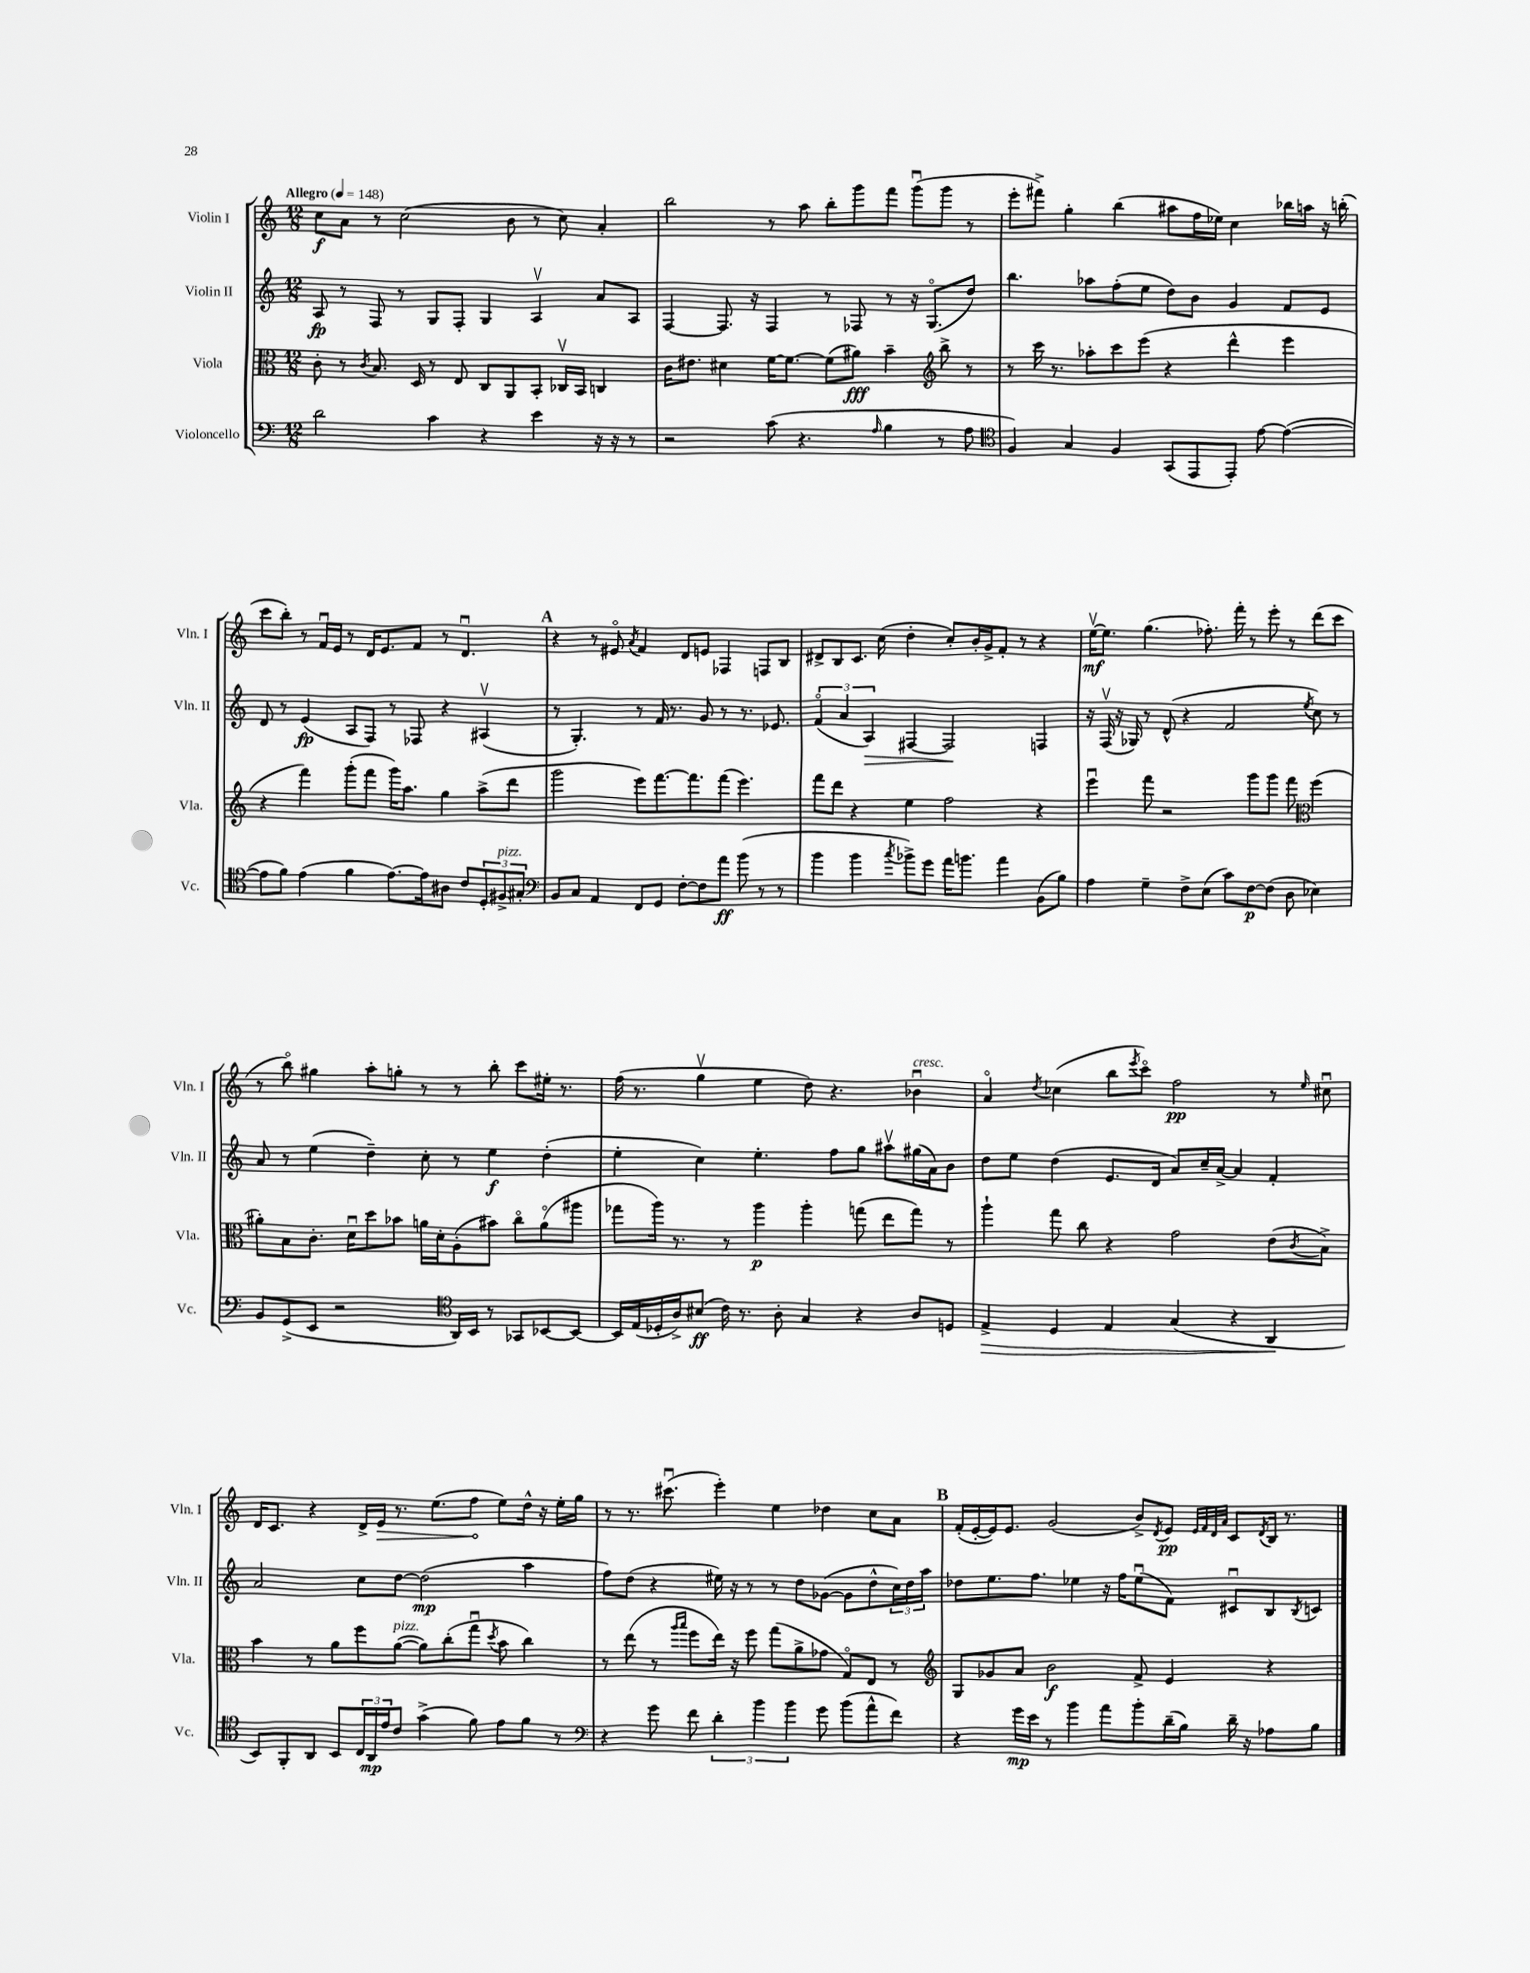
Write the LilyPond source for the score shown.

<<
\new StaffGroup <<
\new Staff = "s0" \with { instrumentName = "Violin I" shortInstrumentName = "Vln. I" } {
    \clef treble \key c \major \numericTimeSignature \time 12/8 \tempo "Allegro" 4 = 148
    c''8\f a'8 r8 c''2( b'8 r8 c''8) a'4-. |
    b''2 r8 a''8 b''8-. g'''8 f'''8 g'''8\downbow( g'''8 r8 |
    e'''8-. fis'''8->) g''4-. b''4( ais''8 f''16 ees''16) c''4 bes''16 a''16 r16 b''16-.( |
    c'''8 b''8-.) r8 f'16\downbow e'16 r8 d'16 e'8. f'8 r8 d'4.\downbow |
    \mark \markup { \bold "A" } r4 r8 eis'8\flageolet \acciaccatura { a'8 } f'4 d'8 e'8 fes4 f8 b8 |
    dis'8-> b8 c'8. c''16( d''4-. c''8-.) b'16-. g'16-> f'8-. r8 r4 |
    e''16~\upbow\mf e''8. g''4.( fes''8.-.) f'''16-. r8 e'''8-. r8 d'''8( c'''8 |
    r8 b''8\flageolet) gis''4 a''8-. g''8-. r8 r8 b''8-. c'''8 eis''16-. r8. |
    f''16( r8. g''4\upbow e''4 d''8) r4. bes'4\downbow^\markup { \italic "cresc." } |
    a'4\flageolet \acciaccatura { d''8 } ces''4( b''8 \acciaccatura { e'''8 } c'''8\flageolet) f''2\pp r8 \grace { e''16 } cis''8\downbow |
    d'16 c'8. r4 d'16-> \once \override Hairpin.circled-tip = ##t e'16\> r8. e''8.( f''8\! e''8) d''16-^ r16 e''16-. g''16 |
    r8 r8. cis'''8.\downbow( e'''4-.) e''4 des''4 c''8 a'8 |
    \mark \markup { \bold "B" } f'16-.( e'16~-. e'16) e'8. g'2( b'8->) \acciaccatura { d'8 } e'8\pp \grace { e'32 f'32 d'32 a'32 } c'8 \acciaccatura { d'8 } b16 r8. \bar "|." |
}
\new Staff = "s1" \with { instrumentName = "Violin II" shortInstrumentName = "Vln. II" } {
    \clef treble \key c \major \numericTimeSignature \time 12/8
    a8\fp r8 f8 r8 g8 f8-. g4 a4\upbow a'8 a8 |
    f4~ f8. r16 f4 r8 fes8 r8 r16 g8.\flageolet( d''8) |
    b''4. aes''8 f''8-.( e''8 d''8) b'8 g'4 f'8 e'8 |
    d'8 r8 e'4\fp( a8 f8) r8 fes8 r4 ais4\upbow( |
    \mark \markup { \bold "A" } r8 g4.-.) r8 f'16 r8. g'8 r8 r8. ees'8. |
    \tuplet 3/2 { f'4\flageolet( a'4 a4\>) } fis4~ fis2\! f4 |
    r16 f16\upbow( r16 ges16) r8 d'8-^( r4 f'2 \acciaccatura { e''8 } c''8) r8 |
    a'8 r8 e''4( d''4--) c''8-. r8 e''4\f d''4-.( |
    e''4-. c''4) e''4.-. f''8 g''8 ais''8\upbow gis''16( a'16) b'8 |
    d''8 e''8 d''4( e'8. d'16 a'8) c''16-- a'16~-> a'4 f'4-. |
    a'2 c''8 d''8~ d''2\mp( a''4 |
    f''8) d''8( r4 eis''16) r16 r8 r8 d''8 ges'8~( ges'8 d''8-^ \tuplet 3/2 { c''16) d''16 a''16 } |
    \mark \markup { \bold "B" } des''8 e''8. f''8. ees''4 r16 f''16 ees''8\downbow( f'8) cis'8\downbow b8 \acciaccatura { b8 } c'8 \bar "|." |
}
\new Staff = "s2" \with { instrumentName = "Viola" shortInstrumentName = "Vla." } {
    \clef alto \key c \major \numericTimeSignature \time 12/8
    c'8-. r8 \acciaccatura { c'8 } b8. d16 r8 e8 c8 a,8 b,8-. ces16\upbow b,16 c4 |
    c'16 eis'8. dis'4 f'16~ f'8.~ f'8( ais'8\fff) b'4-- \clef treble b''8-> r8 |
    r8 c'''16 r8. aes''8-. c'''8 e'''8( r4 d'''4-^ e'''4 |
    r4 f'''4) g'''8-.( f'''8 g'''16) a''8. g''4 a''8->( d'''8 |
    \mark \markup { \bold "A" } g'''2 e'''8) f'''8.~ f'''8. f'''8( e'''4.) |
    f'''8 d'''8 r4 e''4 f''2 r4 |
    e'''4\downbow f'''8 r2 g'''8 g'''8 f'''8 \clef alto f''4( |
    ais'8-.) b8 c'8.-. d'16\downbow d''8 bes'8 a'16 d'16-. a8-.( bis'8) c''8\flageolet a'8\flageolet( ais''8 |
    ges''8 a''16) r8. r8 a''4\p a''4-. g''8( e''8 g''8) r8 |
    a''4-! g''8 c''8 r4 g'2 e'8( \acciaccatura { c'8 } b8->) |
    b'4 r8 a'8 f''8 a'8~^\markup { \italic "pizz." }( a'8) c''8-.( g''8\downbow \acciaccatura { d''8 } b'8 c''4) |
    r8 e''8( r8 \grace { a''16 b''16 } f''8 e''16) r16 f''8 g''8( a'8-> ges'8 g8\flageolet) e8 r8 |
    \mark \markup { \bold "B" } \clef treble g8 ges'8 a'8 b'2\f f'8-> e'4 r4 \bar "|." |
}
\new Staff = "s3" \with { instrumentName = "Violoncello" shortInstrumentName = "Vc." } {
    \clef bass \key c \major \numericTimeSignature \time 12/8
    d'2 c'4 r4 e'4 r16 r16 r8 |
    r2 c'8( r4. \grace { a16 } b4 r8 a8 |
    \clef tenor f4) g4 f4 g,8( e,8 e,8-.) e'8~ e'4~( |
    e'8 f'8) e'4( f'4 e'8.~) e'16 ais8 c'8 \tuplet 3/2 { d8-. fis8->^\markup { \italic "pizz." } gis8-. } |
    \mark \markup { \bold "A" } \clef bass b,8 c8 a,4 f,8 g,8 f8~-. f8 a'8\ff b'8( r8 r8 |
    b'4 b'4 \acciaccatura { c''8 } bes'8->) g'8 a'16 b'8. a'4 b,8( b8) |
    a4 g4-- f8-> e8( c'8) f8~\p f8( d8 ees4) |
    b,8 g,8->( e,8 r2 \clef tenor a,16) b,16 r8 ges,8 bes,8~ bes,8~ |
    bes,16 e16( des16-. a16->) bis8\ff( c'16) r8. a8-. g4 r4 a8 d8 |
    e4->\> d4 e4 g4( r4 a,4\! |
    b,8) f,8-. a,8 b,8 \tuplet 3/2 { c16 a,16\mp e'16 } c'8 g'4->( f'8) e'8 f'8 r8 |
    \clef bass r4 g'8 f'8 \tuplet 3/2 { d'4-. b'4 b'4 } g'8 b'8( a'8-^ f'8) |
    \mark \markup { \bold "B" } r4 g'16\mp e'16 r8 b'4 a'8 b'8-. d'16--( b16) d'16-- r16 aes8 b8 \bar "|." |
}
>>
>>
\layout { \context { \Score \remove "Bar_number_engraver" } }
